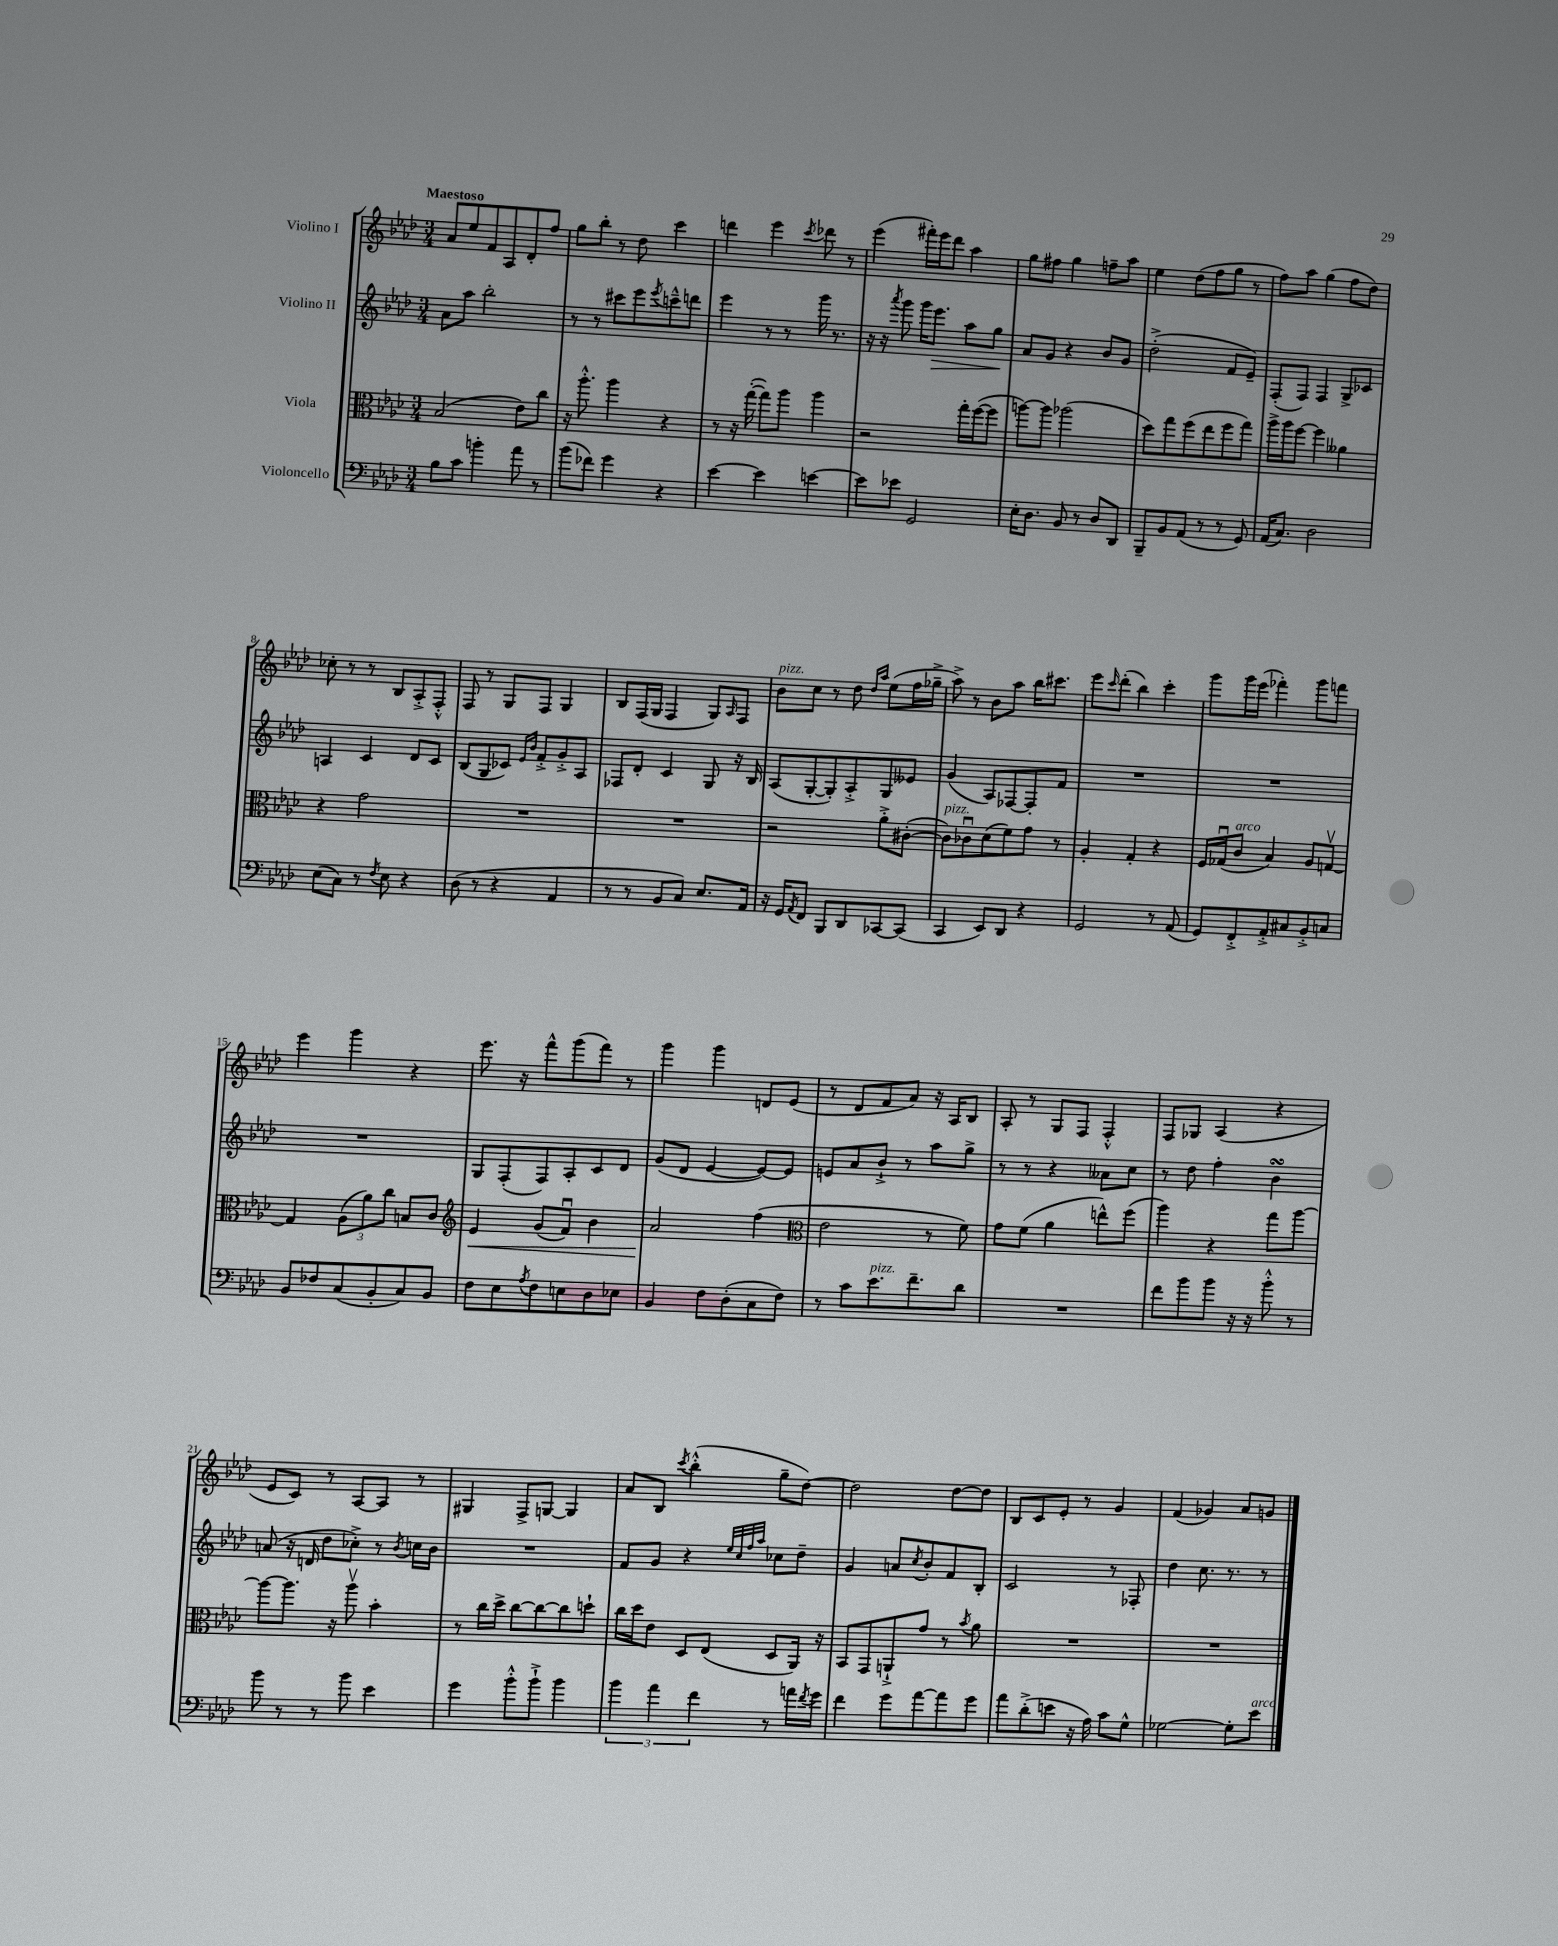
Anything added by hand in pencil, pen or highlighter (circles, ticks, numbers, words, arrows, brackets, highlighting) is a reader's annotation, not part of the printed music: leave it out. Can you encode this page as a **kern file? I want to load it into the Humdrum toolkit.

**kern	**kern	**kern	**kern
*staff4	*staff3	*staff2	*staff1
*clefF4	*clefC3	*clefG2	*clefG2
*k[b-e-a-d-]	*k[b-e-a-d-]	*k[b-e-a-d-]	*k[b-e-a-d-]
*M3/4	*M3/4	*M3/4	*M3/4
8B-	(2B-	8a-	8a-
8c	.	8aa-	8ee-
4b'	.	2bb-'	8f
.	.	.	8A-
8a-	8e-)	.	8d-'
8r	8cc	.	8ff
=	=	=	=
(8b-	16r	8r	8gg
.	8.aa-'^^	.	.
8f-)	.	8r	8bb-'
4g	4aa-	8ccc#	8r
.	.	8eee-	8dd-
.	.	8qeee-	.
4r	4r	8ccc~^^	4ccc
.	.	8ddd	.
=	=	=	=
[4e-	8r	4eee-	4ddd
.	16r	.	.
.	([16gg'	.	.
4e-]	8gg])	8r	4eee-
.	8aa-	8r	.
.	.	.	8qccc
[4e	4aa-	16ggg	8ddd-
.	.	8.r	.
.	.	.	8r
=	=	=	=
8e]	2r	16r	(4eee-
.	.	16r	.
.	.	8qaaa-	.
8e-	.	8ggg	.
2GG	.	16ggg	16fff#')
.	.	8.eee-	16eee-
.	.	.	8ddd-
.	16gg'	8aa-	4aa-
.	([16ff	.	.
.	8ff]	8gg	.
=	=	=	=
16E-'	[8aa)	8a-	8gg
8.D-	.	.	.
.	8aa]	8g	8ff#
8BB-	(2aa-	4r	4gg
8r	.	.	.
8D-	.	8b-	8ff~
8DD-	.	8g	8aa-
=	=	=	=
8BBB-~	8dd-)	(2dd-'^	4ee-
8BB-	8gg	.	.
(8AA-	(8ff	.	(8dd-
8r	8ee-	.	8ff
8r	8ff	8f	8gg
8GG)	8gg)	8e-~)	8r
=	=	=	=
(16AA-	16aa-^	(8F'	8ff)
8.C)	16aa-	.	.
.	[8ff	8F)	8aa-
2D-	4ff]	4F	(4gg
.	4a--	8G^	8ff
.	.	8c-	8dd-)
=	=	=	=
(8E-	4r	4A	8cc-'
8C)	.	.	8r
8r	2g	4c	8r
8qF	.	.	.
8E-	.	.	8B-
4r	.	8d-	8A-'^
.	.	8c	8F'^^
=	=	=	=
(8D-	2.r	(8B-	8F
8r	.	8G	8r
4r	.	8c-)	8G
.	.	16qqe-	.
.	.	16qqb-	.
.	.	8f'^	8F
4AA-	.	8g'^	4G
.	.	8A-	.
=	=	=	=
8r	2.r	8F-	8B-
8r	.	8d-'	(16F
.	.	.	16G
8BB-	.	4c	4F
8C)	.	.	.
8.E-	.	8G	8G)
.	.	.	16qqA-
.	.	16r	8F
16AA-	.	16B-	.
=	=	=	=
16r	2r	(8A-	8b-
16GG	.	.	.
8qAA-	.	.	.
8FF	.	[8G'	8cc
8BBB-	.	8G'])	8r
8DD-	.	8A-'^	8dd-
.	.	.	16qqdd-
.	.	.	16qqaa-
[8CC-	8a-'^	8G	(8ee-
(8CC-]	([8c#'	8e--	16ff
.	.	.	16gg-~^
=	=	=	=
4CC	8c#])	(4g	8aa-^)
.	8c-u	.	8r
8EE-)	(8d-	8A-)	8b-
8DD-	8f)	[8F-	8aa-
4r	8g	8F-']	16bb-
.	.	.	8.ccc#
.	8r	8f	.
=	=	=	=
2GG	4A-'	2.r	8eee-
.	.	.	16qqccc
.	.	.	(8ddd-'
.	4G'	.	4bb-)
8r	4r	.	4ccc'
(8AA-	.	.	.
=	=	=	=
8GG)	16F	2.r	8ggg
.	(16G-u	.	.
8FF'^	8c	.	16ggg
.	.	.	(16eee-
8AA-'^	4B-)	.	4fff-')
8C#	.	.	.
8BB-'^	8A-	.	8ggg
8C	[8Gv	.	8fff
=	=	=	=
8BB-	4G]	2.r	4eee-
8F-	.	.	.
(8C	(12A-	.	4ggg
.	12a-)	.	.
8BB-'	.	.	.
.	12cc	.	.
8C)	8B	.	4r
8BB-	8c	.	.
=	=	=	=
*	*clefG2	*	*
8F	4e-	8G	8.eee-
8E-	.	(8F'	.
.	.	.	16r
8qA-	.	.	.
8F	(8g	8F)	8fff^^
8E	8fu)	8A-'	(8ggg
8D-	4b-	8c	8fff)
8E-	.	8d-	8r
=	=	=	=
4BB-	2a-	(8g	4ggg
.	.	8d-	.
8F	.	[4e-	4ggg
(8D-'	.	.	.
8C	(4ff	8e-_)	8d
8F)	.	8e-]	(8e-
=	=	=	=
*	*clefC3	*	*
8r	2e-	8e	8r
8c	.	8a-	8d-
8.e-	.	8b-`^	8f
.	.	8r	8a-)
8.f~	.	.	.
.	8r	8aa-	16r
.	.	.	16A-
8d-	8f)	8gg^	8B-
=	=	=	=
2.r	8g	8r	8A-'
.	(8f	8r	8r
.	4a-	4r	8G
.	.	.	8F
.	8ee^^)	8a--	4F'^^
.	(8ff	8cc	.
=	=	=	=
8f	4aa-)	8r	8F
8b-	.	8dd-	8G-
8b-	4r	4ff'	(4A-
16r	.	.	.
16r	.	.	.
8b-'^^	8gg	4b-	4r
8r	[8aa-	.	.
=	=	=	=
8b-	8aa-_	(8a	8e-
8r	8.aa-]	16r	8c)
.	.	16d	.
8r	.	8dd-	8r
.	16r	.	.
8b-	8aa-v	8cc-'^)	[8A-
4e-	4b-'	8r	8A-]
.	.	8qb-	.
.	.	16cc	8r
.	.	16b-	.
=	=	=	=
4g	8r	2.r	4G#
.	16cc	.	.
.	16dd-^	.	.
8b-'^^	[8cc	.	8F^
8b-`^	8cc_	.	[8G
4b-	8cc]	.	4G]
.	8dd`	.	.
=	=	=	=
6b-	16cc	8f	8a-
.	16dd-	.	.
.	8e-	8g	8B-
6a-	.	.	.
.	.	.	8qccc
.	8D-	4r	(4bb-'^^
6f	.	.	.
.	(8E-	.	.
.	.	32qqee-	.
.	.	32qqcc	.
.	.	32qqff	.
.	.	32qqaa-	.
8r	8D-	8cc-	8gg~
16a	16AA-)	8dd-~	[8dd-)
8qf	.	.	.
16g	16r	.	.
=	=	=	=
4f	8BB-	4g	2dd-]
.	8GG	.	.
8g	8AA`^	8a	.
.	.	8qcc	.
[8a-	8g	8b-'	.
8a-]	8r	8f	[8dd-
.	8qb-	.	.
8g	8a-	8B-'	8dd-]
=	=	=	=
8a-	2.r	2c	8B-
(8d-'^	.	.	8c
8e	.	.	8e-'
16r	.	.	8r
16A-)	.	.	.
8c	.	8r	4g
8G^^	.	8F-'	.
=	=	=	=
[2G-	2.r	4dd-	(4f
.	.	8.cc	4g-)
.	.	8.r	.
8G-']	.	.	8a-
8e-	.	8r	8g
==	==	==	==
*-	*-	*-	*-
